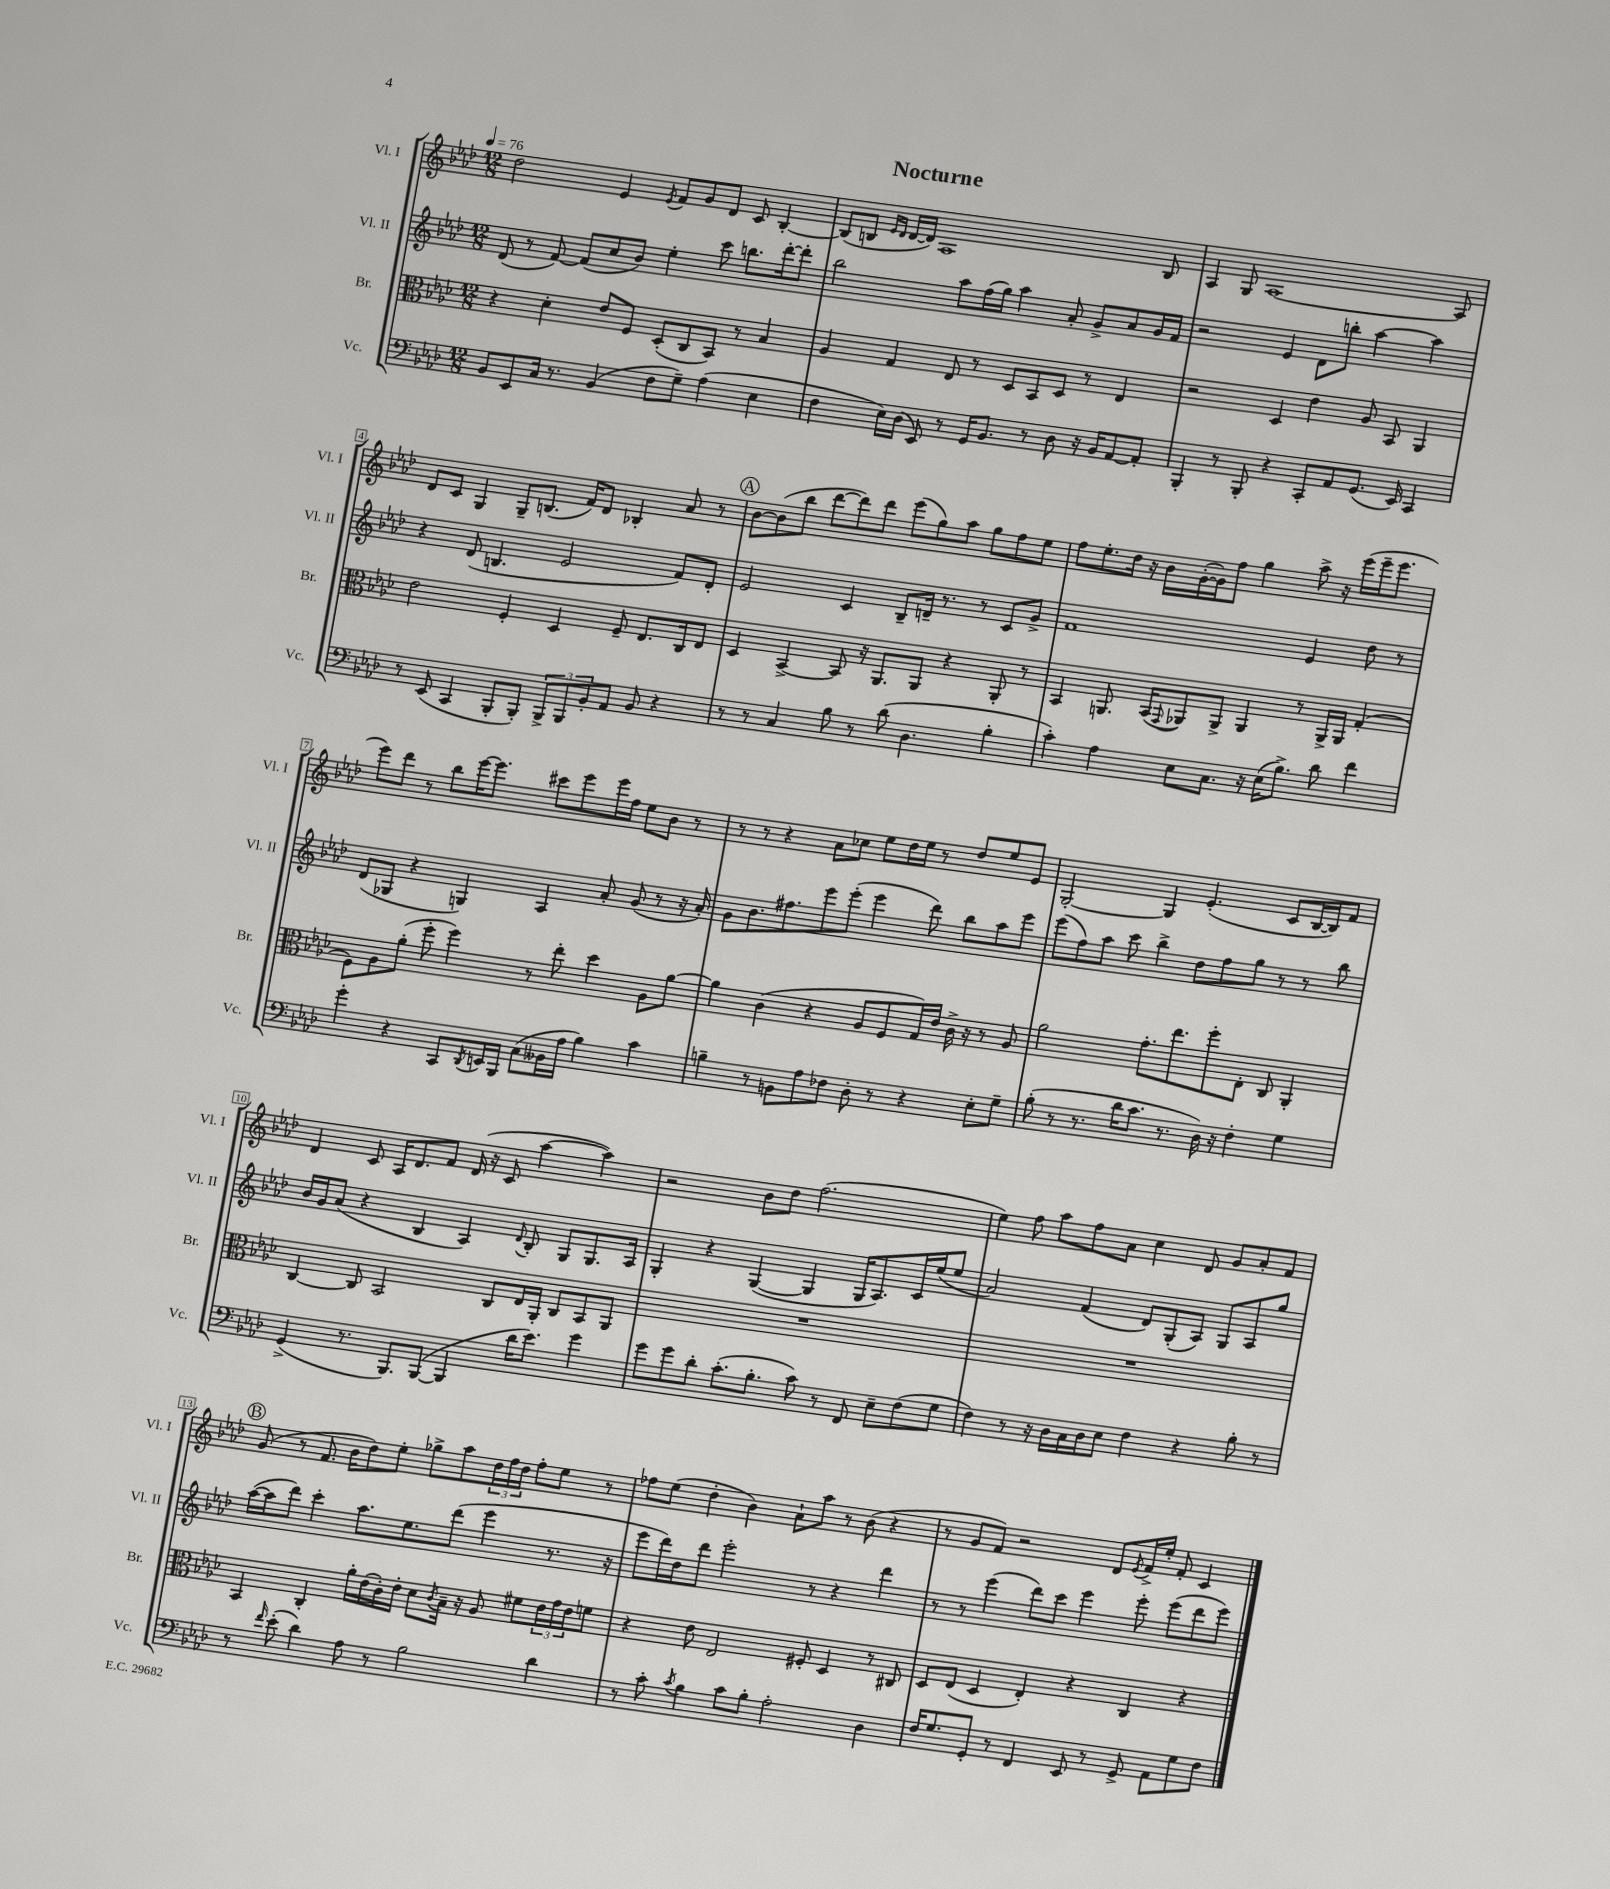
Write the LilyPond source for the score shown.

\header { title = "Nocturne" }
<<
\new StaffGroup <<
\new Staff = "s0" \with { instrumentName = "Vl. I" shortInstrumentName = "Vl. I" } {
    \clef treble \key aes \major \numericTimeSignature \time 12/8 \tempo 4 = 76
    des''2 ees'4 \acciaccatura { ees'8 } f'8 g'8 des'8 c'8 bes4~-. |
    bes8( b8 \grace { ees'16 des'16 } des'16~ des'16) aes1 b8 |
    aes4 g8 aes1~ aes8 |
    des'8 c'8 g4 g8-- b8.( f'16) des'8 bes4-. aes'8 r8 |
    \mark \markup { \circle "A" } bes'8~ bes'8( bes''8 des'''8~ des'''8) des'''8 ees'''8( g''8) aes''8 g''8 f''8 ees''8 |
    f''8 ees''8.-. des''16 r16 bes'16 g'16~-.( g'16) f''8 g''4 aes''8-> r16 ees'''16( ees'''16-- ees'''8. |
    ees'''8) des'''8 r8 bes''8 ees'''16~ ees'''8. cis'''8 ees'''8 ees'''16 f''16 ees''8 bes'8 r8 |
    r8 r8 r4 aes'8 ces''8 ees''8 des''16 ees''16 r8 des''8 ees''8 ees'8 |
    g2~-. g4 ees'4.-.( c'8 bes16~ bes16) f'8 |
    des'4 c'8 aes16 des'8. f'8 des'16( r16 c'8 aes''4~ aes''4) |
    r2 bes'8 des''8 f''2.( |
    ees''4) f''8 aes''8 f''8 aes'8 c''4 des'8 g'8 aes'8-. f'8 |
    \mark \markup { \circle "B" } g'8( r8 f'8. bes'16 des''8) ees''8-. ges''8-> aes''8 \tuplet 3/2 { des''16 f''16 des''16 } f''8-. ees''8 r8 |
    fes''8 ees''8( des''4-. bes'4) aes'8-! aes''8 r8 bes'8( r4 |
    r8 g'8 f'8) r2 des'8 \acciaccatura { ees'8 } f'16-> ees''16-. f'8-. c'4 \bar "|." |
}
\new Staff = "s1" \with { instrumentName = "Vl. II" shortInstrumentName = "Vl. II" } {
    \clef treble \key aes \major \numericTimeSignature \time 12/8
    des'8( r8 f'8~) f'8( c''8 bes'8) ees''4-. c'''8 b''8. des'''16~-. des'''8-. |
    bes''2 aes''8 f''16( g''16) aes''4 aes'8-. g'8-> aes'8 g'16 f'16 |
    r2 ees'4 des'8 b''8-. aes''4~ aes''4 |
    r4 des'8( b4. ees'2 f'8) des'8-. |
    \mark \markup { \circle "A" } ees'2 c'4 bes8-- d'16-- r8. r8 c'8 g'8-> |
    f'1 ees'4 des''8 r8 |
    des'8( ges8 r4 g4) aes4 aes'8-. g'8( r8 r16 aes'16-.) |
    g'8 bes'8. fis''8. ees'''8 ees'''8-.( ees'''4 des'''8) bes''8 aes''8 ees'''8 |
    ees'''8( f''8) aes''8 c'''8 bes''4-> des''8 f''8 g''8 r8 r8 bes''8 |
    bes'16 g'16 aes'8( r4 bes4 aes4) \appoggiatura { des'8 } bes8-. g8 g8. aes16 |
    g4-. r4 g4~( g4 g16 aes8.) c'16 ees''16( ees''8 |
    aes'2) f'4( des'8) g8-.( aes8) g8 aes8 g''8 |
    \mark \markup { \circle "B" } aes''16~( aes''16 des'''8) c'''4-. aes''8. ees''8. des'''8( ees'''4 r8. r16 |
    ees'''8 des'''16) des''16 des'''8 ees'''2-. r8 r4 des'''4 |
    r8 r8 ees'''4( des'''8) c'''8 ees'''4 ees'''8-. ees'''8( des'''8 ees'''8) \bar "|." |
}
\new Staff = "s2" \with { instrumentName = "Br." shortInstrumentName = "Br." } {
    \clef alto \key aes \major \numericTimeSignature \time 12/8
    r4 des'4-. ees'8 f8 des8-.( c8 bes,8) r8 bes4 |
    aes4 g4 ees8 r8 des8 bes,8 des8 r8 ees4 |
    r2 des4 ees'4 aes8 bes,8 aes,4 |
    ees'2 f4-. des4 f8-- ees8. c16 ees8 |
    \mark \markup { \circle "A" } des4 bes,4~-> bes,8 r16 aes,8. aes,8 r4 aes,8-. r8 |
    bes,4 a,8. bes,16( \appoggiatura { g,8 } aes,8) aes,8-> aes,4 r8 aes,16-> aes,16 g4-.( |
    f8) aes8 aes'8-.( f''8-. f''4) r8 ees''8-. des''4 aes8 aes'8~ |
    aes'4 c'4( r4 aes8 f8 g16) ees'16 c'16-> r16 r8 aes8 |
    aes'2 g'8.-. ees''8. f''8-. ees8-. c8 aes,4-. |
    c4~ c8 bes,2 c8 ees16 aes,16-. c8 bes,8 aes,8 |
    R1. |
    R1. |
    \mark \markup { \circle "B" } bes,4 c4-. aes'16-. ees'16( c'16-.) ees'16-. des'8 \acciaccatura { c'8 } bes16-- r16 aes8 fis'8 \tuplet 3/2 { ees'16 g'16 ees'16 } f'8 |
    r4 ees'8 ees2 fis8-. des4 r8 cis8 |
    des8 ees8( des4 ees4-.) r4 c4 r4 \bar "|." |
}
\new Staff = "s3" \with { instrumentName = "Vc." shortInstrumentName = "Vc." } {
    \clef bass \key aes \major \numericTimeSignature \time 12/8
    bes,8 ees,8 c16 r8. bes,4( f8 g8--) aes4( ees4 |
    f4 ees16) des16( ees,8) r8 g,16 bes,8. r8 des8 r16 bes,16 aes,8~ aes,8-. |
    bes,,4-. r8 bes,,8-. r4 c,8-. aes,8 g,8.( ees,16) c,4 |
    r8 ees,8( c,4 bes,,8-. bes,,8-.) \tuplet 3/2 { bes,,8-> bes,,8 bes,8-. } aes,8 bes,8 r4 |
    \mark \markup { \circle "A" } r8 r8 c4 bes8 r8 des'8( des4. bes4-. |
    c'4-.) aes4 ees8 c8. r16 ees16( bes8.->) des'8 f'4 |
    g'4-. r4 c,8 \acciaccatura { des,8 } e,16 bes,,16 c8( beses,16 aes16 bes4) c'4 |
    b4-- r8 b,8 aes8 fes8 des8-. r8 r4 ees8-. g8-- |
    bes8-.( r8 r8. des'16 c'8. r8. des16) r16 f4-. g4 |
    g,4->( r8. bes,,8.) bes,,8~( bes,,4 des'16 ees'8.) g'4 |
    g'8 g'8 des'8-. c'8.-.( bes8.-. c'8) r8 f,8 ees8-- f8( g8 |
    f4) r8 r16 des16 c16 des16 ees8 f4 r4 bes8-. r8 |
    \mark \markup { \circle "B" } r8 \grace { f'16 } ees'8-.( des'4) aes8 r8 bes2 des'4 |
    r8 c'8-. \acciaccatura { c'8 } bes4 c'8 bes8-. aes2-. des4 |
    f16 g8. g,8-. r8 f,4 ees,8 r8 g,8-> aes,8 g8 f8 \bar "|." |
}
>>
>>
\layout { \context { \Score \override BarNumber.stencil = #(make-stencil-boxer 0.1 0.3 ly:text-interface::print) } }
